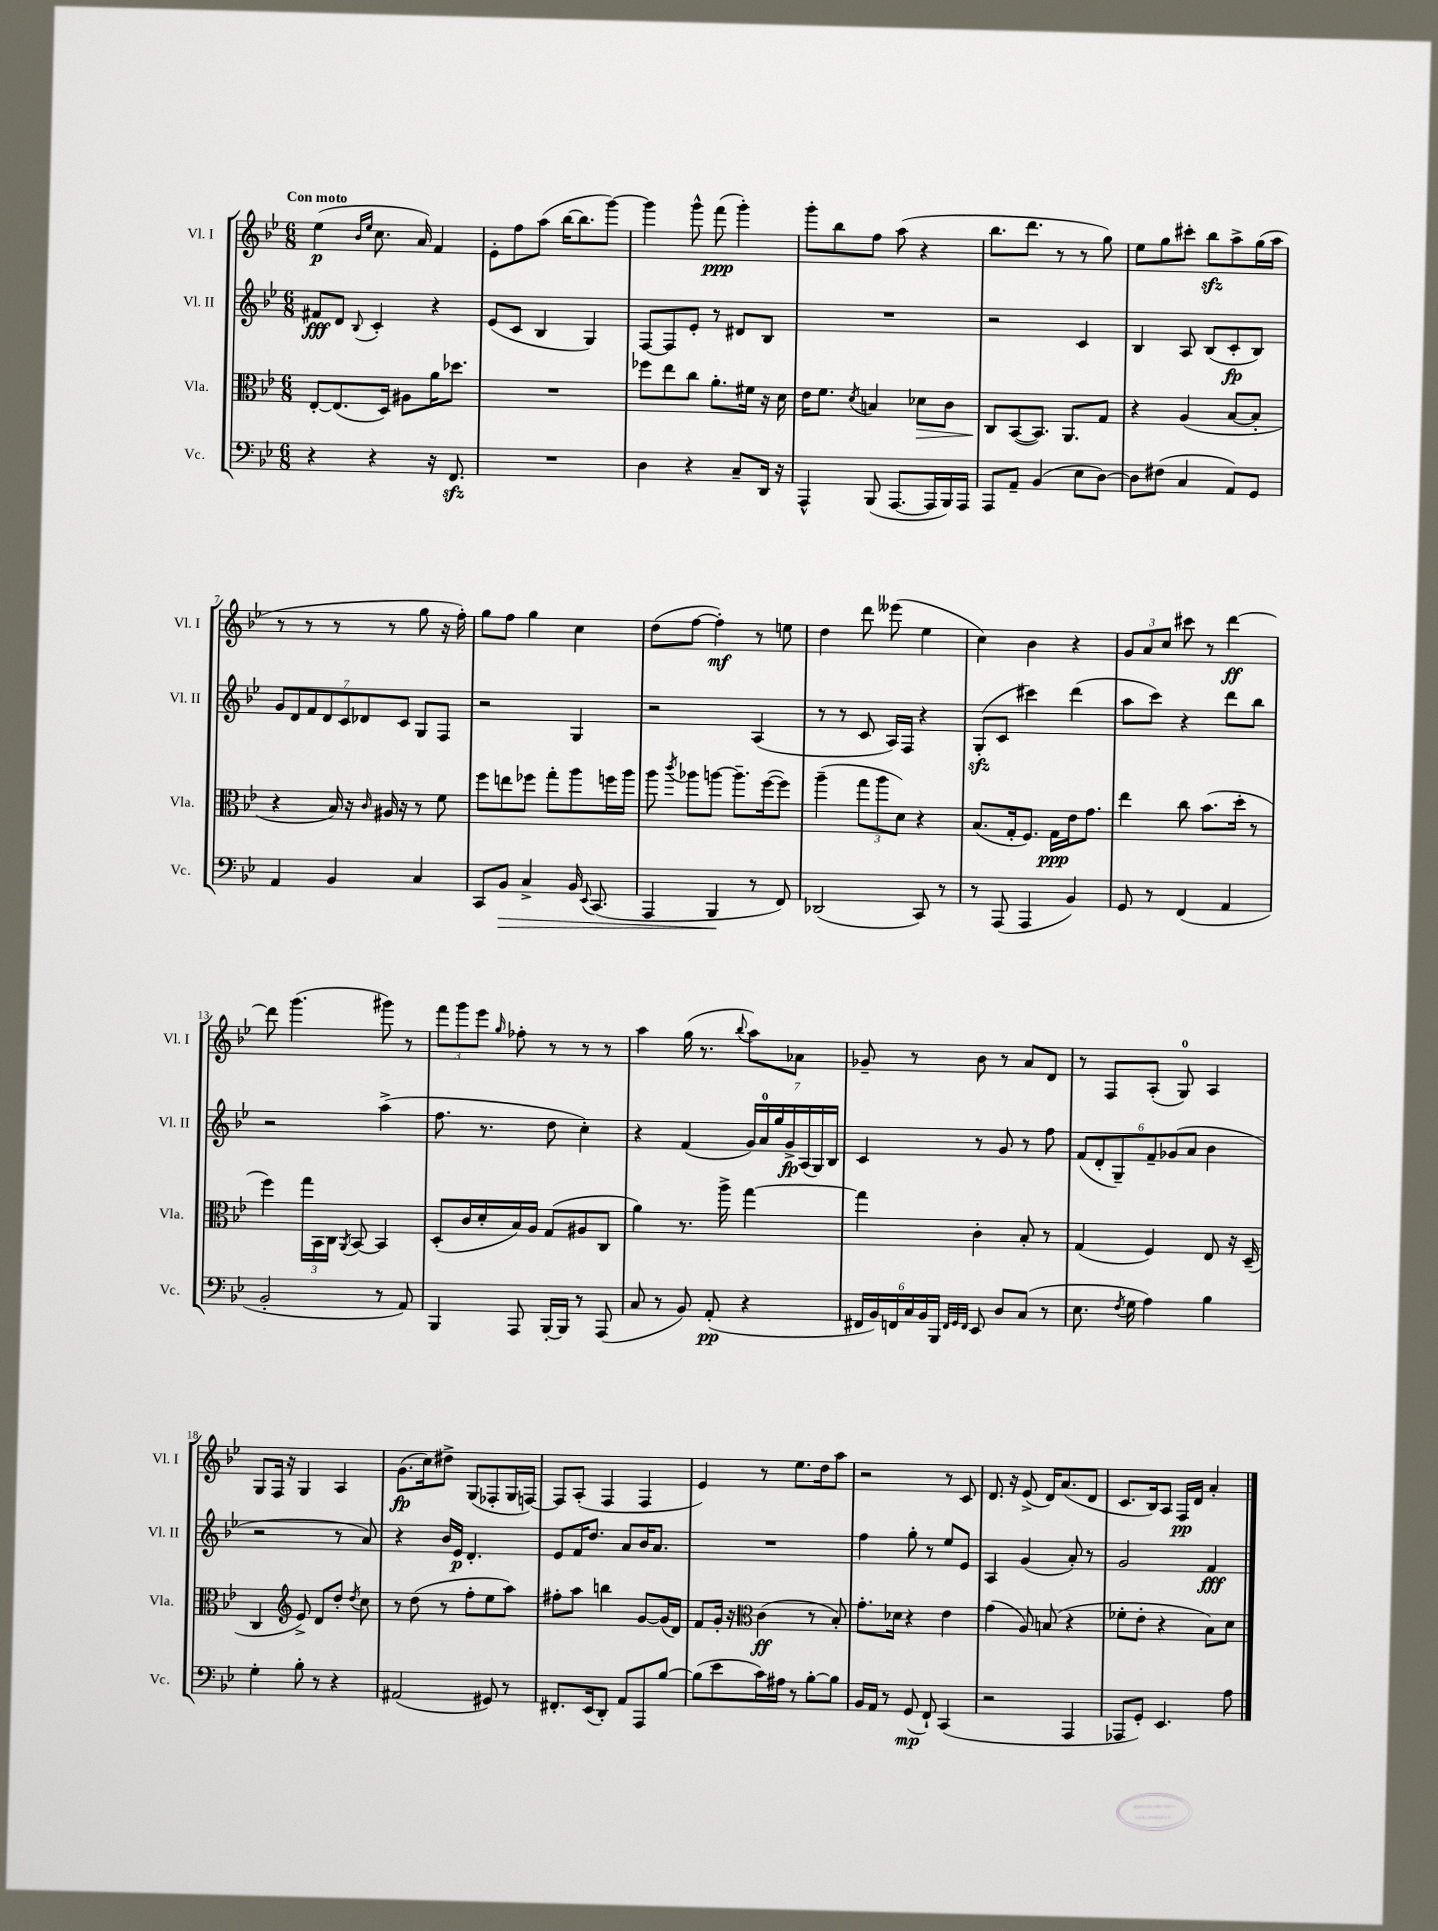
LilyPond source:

<<
\new StaffGroup <<
\new Staff = "s0" \with { instrumentName = "Vl. I" shortInstrumentName = "Vl. I" } {
    \clef treble \key bes \major \numericTimeSignature \time 6/8 \tempo "Con moto"
    \autoBeamOff ees''4\p( \grace { bes'16[ ees''16] } c''8. a'16) f'4 |
    ees'8[-. f''8 a''8]( bes''16[~ bes''8. g'''8]~) |
    g'''4 g'''8-^ f'''8\ppp( g'''4-.) |
    g'''8[-. bes''8 f''8] a''8( r4 |
    bes''8.[ d'''8.] r8 r8 g''8) |
    ees''8[ g''8 cis'''8]-. bes''8[\sfz a''8-> g''16( a''16] |
    r8 r8 r8 r8 g''8 r16 f''16-.) |
    g''8[ f''8] g''4 c''4 |
    d''8[( f''8]~ f''4-.\mf) r8 e''8 |
    d''4 d'''8 eeses'''8( ees''4 |
    c''4) bes'4 r4 |
    \tuplet 3/2 { g'8[ a'8 c''8] } cis'''8 r8 d'''4~\ff |
    d'''8 g'''4.( gis'''8) r8 |
    \tuplet 3/2 { f'''8[ g'''8 ees'''8] } \grace { g''16 } fes''8-. r8 r8 r8 |
    a''4 g''16( r8. \appoggiatura { bes''8 } a''8[) aes'8] |
    ges'8-- r8 bes'8 r8 a'8[ d'8] |
    r8 f8[ a8]-.( g8-0) a4 |
    g8[ f16] r16 g4 a4 |
    g'8.[\fp( c''16) dis''8]-> g8[( fes8-. g16 f16]~) |
    f8[ a8]-.( f4 f4 |
    ees'4) r8 ees''8.[ d''16 a''8] |
    r2 r8 c'8 |
    d'8. r16 ees'8->( d'16[) a'8.( d'8] |
    c'8.[ bes16) a8] f16[\pp d'16] a'4-. \bar "|." |
}
\new Staff = "s1" \with { instrumentName = "Vl. II" shortInstrumentName = "Vl. II" } {
    \clef treble \key bes \major \numericTimeSignature \time 6/8
    \autoBeamOff fis'8[\fff d'8] \appoggiatura { bes8 } c'4-. r4 |
    ees'8[( c'8] bes4 g4) |
    f8[~ f8 ees'8]-. r8 dis'8[ bes8] |
    R2. |
    r2 c'4 |
    bes4 a8 bes8[( c'8-.\fp bes8]) |
    \tuplet 7/4 { g'8[ d'8 f'8 d'8 c'8 des'8 c'8] } g8[ f8] |
    r2 g4 |
    r2 a4( |
    r8 r8 c'8 a16[) f16] r4 |
    g8[-.\sfz( c'8] cis'''4) d'''4( |
    a''8[ c'''8]) r4 d'''8[ bes''8] |
    r2 a''4->( |
    f''8. r8. d''8 c''4-.) |
    r4 f'4( \tuplet 7/4 { g'16[) a'16-0 g''16 g'16->\fp a16( g16) bes16] } |
    c'4 r8 g'8 r8 f''8 |
    \tuplet 6/4 { f'8[( d'8-. g8--) f'8-- ges'8( a'8] } bes'4 |
    r2 r8 a'8) |
    r4 bes'16[ ees'16]\p d'4.-. |
    ees'8[ f'16 d''8.] a'8[ bes'16 a'8.] |
    R2. |
    f''4 g''8-. r8 ees''8[ ees'8] |
    a4 g'4( a'8-.) r8 |
    g'2 f'4\fff \bar "|." |
}
\new Staff = "s2" \with { instrumentName = "Vla." shortInstrumentName = "Vla." } {
    \clef alto \key bes \major \numericTimeSignature \time 6/8
    \autoBeamOff ees8[~-. ees8.( d16]) ais8[ a'16 des''8.] |
    R2. |
    fes''8[ ees''8 c''8] a'8.[-. fis'16] r16 d'16 |
    ees'16[ f'8.] \acciaccatura { d'8 } b4 des'8[\> c'8] |
    c8[\! bes,8~( bes,8.]) a,8.[ g8] |
    r4 a4( bes8[~ bes8]-. |
    r4 bes16) r16 \grace { c'16 } ais16 r16 r8 f'8 |
    f''8[ e''8 fes''8] g''8[-. a''8 f''16 a''16] |
    a''8 \acciaccatura { c'''8 } aes''8[ a''8]~ a''8.[-- f''16~( f''8]) |
    a''4--( \tuplet 3/2 { g''8[ a''8 d'8]) } r4 |
    bes8.[( g16-. f8.]) g16[\ppp ees'16 g'8.] |
    ees''4 c''8 bes'8.[( d''16]-. r8 |
    f''4) \tuplet 3/2 { g''16[ bes,16 c16] } \acciaccatura { a,8 } bes,8~ bes,4 |
    d8[-.( c'16 d'16-. bes16) a16] g8[( ais8 c8] |
    a'4) r8. a''16-> g''4~ |
    g''4 c'4-. bes8-. r8 |
    g4( f4) ees8 r16 d16--( |
    c4 \clef treble ees'8->) d'8[ d''8]-. \acciaccatura { d''8 } c''8 |
    r8 d''8( r8 f''8[-. ees''8 a''8]) |
    fis''8[-. a''8] b''4 g'8[~ g'16( d'16]) |
    f'8[ g'16]-. r16 \clef alto c'4\ff( r8 bes8-.) |
    g'8.[-. des'16] r4 ees'4 |
    g'4( a8) b8( r4 |
    fes'8[-. ees'8]-. r4 bes8[) d'8] \bar "|." |
}
\new Staff = "s3" \with { instrumentName = "Vc." shortInstrumentName = "Vc." } {
    \clef bass \key bes \major \numericTimeSignature \time 6/8
    \autoBeamOff r4 r4 r16 f,8.\sfz |
    R2. |
    d4 r4 c8[-- d,16] r16 |
    a,,4-^ bes,,8( a,,8.[~ a,,16 bes,,16) a,,16] |
    a,,8[ a,8]-- bes,4( ees8[ d8]~) |
    d8[ fis8]( c4 a,8[) g,8] |
    a,4 bes,4 c4 |
    c,8[ bes,8]\> c4-> bes,16 \appoggiatura { ees,8 } c,8.( |
    a,,4 bes,,4\! r8 f,8) |
    des,2( c,8) r8 |
    r8 a,,8( a,,4 bes,4) |
    g,8 r8 f,4( a,4 |
    bes,2-. r8 a,8) |
    bes,,4 a,,8 bes,,16[~-. bes,,16] r8 a,,8( |
    c8 r8 bes,8) a,8-.\pp( r4 |
    \tuplet 6/4 { fis,16[ bes,16) f,16 c16 bes,16 bes,,16] } \grace { f,32[ g,32 f,32] } ees,8 d8[ c8]( r8 |
    ees8. \acciaccatura { f8 } g16 a4) bes4 |
    g4-. bes8-. r8 r4 |
    ais,2( gis,8) r8 |
    fis,8.[-. ees,16( d,8]-.) a,8[ a,,8 bes8]~ |
    bes8[( ees'8 c'16) ais16] r8 bes8[~-. bes8] |
    bes,16[ a,16] r8 g,8\mp( f,8-!) c,4( |
    r2 a,,4 |
    aes,,8[ g,8]-.) ees,4. a8 \bar "|." |
}
>>
>>
